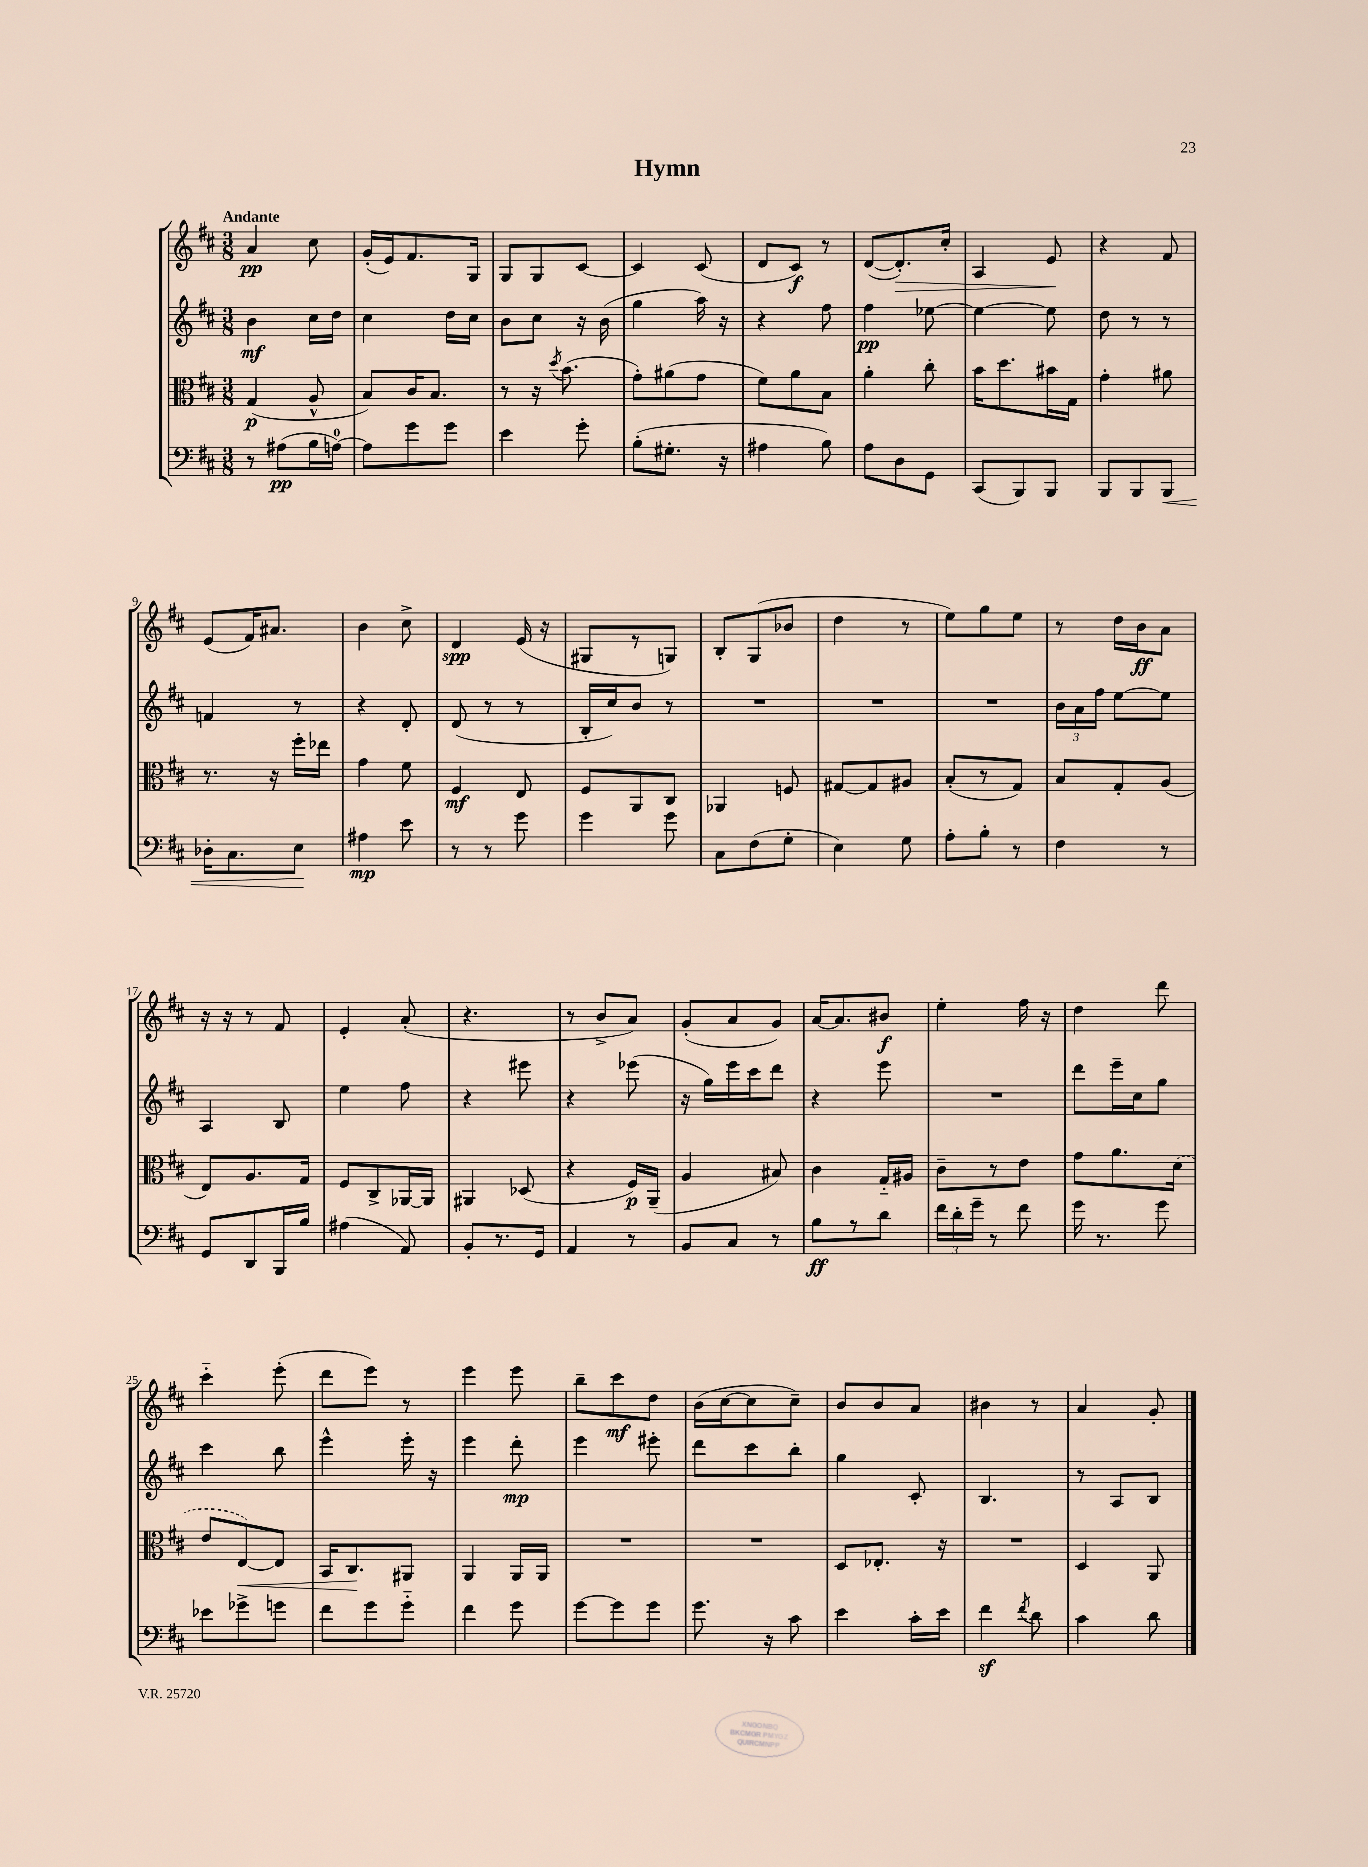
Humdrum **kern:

**kern	**dynam	**kern	**dynam	**kern	**dynam	**kern	**dynam
*part4	*part4	*part3	*part3	*part2	*part2	*part1	*part1
*staff4	*staff4	*staff3	*staff3	*staff2	*staff2	*staff1	*staff1
*clefF4	*	*clefC3	*	*clefG2	*	*clefG2	*
*k[f#c#]	*	*k[f#c#]	*	*k[f#c#]	*	*k[f#c#]	*
*M3/8	*	*M3/8	*	*M3/8	*	*M3/8	*
=1	=1	=1	=1	=1	=1	=1	=1
!	!	!	!	!	!	!LO:TX:a:B:t=Andante	!
8r	.	(4G/	p	4b\	mf	4a/	pp
(8A#X\L	pp	.	.	.	.	.	.
16B\L	.	8A^^/	.	16cc#\LL	.	8cc#\	.
[16An\JJ)	.	.	.	16dd\JJ	.	.	.
=2	=2	=2	=2	=2	=2	=2	=2
8A\L]	.	8B/L)	.	4cc#\	.	(16g'/LL	.
.	.	.	.	.	.	16e/J)	.
8g\	.	16c#/K	.	.	.	8.f#/	.
.	.	8.B/J	.	.	.	.	.
8g\J	.	.	.	16dd\LL	.	.	.
.	.	.	.	16cc#\JJ	.	16G/Jk	.
=3	=3	=3	=3	=3	=3	=3	=3
4e\	.	8r	.	8b\L	.	8G/L	.
.	.	16r	.	8cc#\J	.	8G/	.
.	.	8qdd/	.	.	.	.	.
.	.	(8.b\	.	.	.	.	.
8g'\	.	.	.	16r	.	[8c#/J	.
.	.	.	.	(16b\	.	.	.
=4	=4	=4	=4	=4	=4	=4	=4
(8B'\L	.	8g'\L)	.	4gg\	.	4c#/]	.
8.G#X'\J	.	(8a#X\	.	.	.	.	.
.	.	8g\J	.	16aa\)	.	(8c#/	.
16r	.	.	.	16r	.	.	.
=5	=5	=5	=5	=5	=5	=5	=5
4A#X\	.	8f#\L)	.	4r	.	8d/L	.
.	.	8a\	.	.	.	8c#/J)	f
8B\)	.	8B\J	.	8ff#\	.	8r	.
=6	=6	=6	=6	=6	=6	=6	=6
8A\L	.	4a'\	.	4ff#\	pp	([8d/L	.
!	!	!	!	!	!	!	!LO:HP:b
8D\	.	.	.	.	.	8.d'/])	>
8GG\J	.	8cc#'\	.	[8ee-X\	.	.	.
.	.	.	.	.	.	16cc#'/Jk	.
=7	=7	=7	=7	=7	=7	=7	=7
(8CC#/L	.	16b\KL	.	4ee-\_	.	4A/	.
.	.	8.dd\	.	.	.	.	.
8BBB/)	.	.	.	.	.	.	.
8BBB/J	.	16b#X\L	.	8ee-\]	.	8e/	.
.	.	16G\JJ	.	.	.	.	.
.	.	.	.	.	.	.	]
=8	=8	=8	=8	=8	=8	=8	=8
8BBB/L	.	4g'\	.	8dd\	.	4r	.
8BBB/	.	.	.	8r	.	.	.
!	!LO:HP:b	!	!	!	!	!	!
8BBB/J	<	8a#X\	.	8r	.	8f#/	.
!!LO:LB:g=z
=9	=9	=9	=9	=9	=9	=9	=9
16D-X'\KL	.	8.r	.	4fn/	.	(8e/L	.
8.C#\	.	.	.	.	.	.	.
.	.	.	.	.	.	16f#/K)	.
.	.	16r	.	.	.	8.a#X/J	.
8E\J	.	16ff#'\LL	.	8r	.	.	.
.	.	16ee-X\JJ	.	.	.	.	.
.	[	.	.	.	.	.	.
=10	=10	=10	=10	=10	=10	=10	=10
4A#X\	mp	4g\	.	4r	.	4b\	.
8e\	.	8f#\	.	8d'/	.	8cc#^\	.
=11	=11	=11	=11	=11	=11	=11	=11
8r	.	4F#/	mf	(8d/	.	4d/	spp
8r	.	.	.	8r	.	.	.
8g\	.	8E/	.	8r	.	(16e/	.
.	.	.	.	.	.	16r	.
=12	=12	=12	=12	=12	=12	=12	=12
4g\	.	8F#/L	.	16B'/LL	.	8G#X/L	.
.	.	.	.	16cc#/J)	.	.	.
.	.	8AA/	.	8b/J	.	8r	.
8g\	.	8C#/J	.	8r	.	8Gn/J)	.
=13	=13	=13	=13	=13	=13	=13	=13
8C#\L	.	4AA-X/	.	4.r	.	8B'/L	.
(8F#\	.	.	.	.	.	(8G/	.
8G'\J	.	8Fn/	.	.	.	8b-X/J	.
=14	=14	=14	=14	=14	=14	=14	=14
4E\)	.	[8G#X/L	.	4.r	.	4dd\	.
.	.	8G#/]	.	.	.	.	.
8G\	.	8A#X/J	.	.	.	8r	.
=15	=15	=15	=15	=15	=15	=15	=15
8A'\L	.	(8B'/L	.	4.r	.	8ee\L)	.
8B'\J	.	8r	.	.	.	8gg\	.
8r	.	8G/J)	.	.	.	8ee\J	.
=16	=16	=16	=16	=16	=16	=16	=16
4F#\	.	8B/L	.	24b\LL	.	8r	.
.	.	.	.	24a\	.	.	.
.	.	.	.	24ff#\JJ	.	.	.
.	.	8G'/	.	[8ee\L	.	16dd\LL	.
.	.	.	.	.	.	16b\J	ff
8r	.	(8A/J	.	8ee\J]	.	8a\J	.
!!LO:LB:g=z
=17	=17	=17	=17	=17	=17	=17	=17
8GG/L	.	8E/L)	.	4A/	.	16r	.
.	.	.	.	.	.	16r	.
8DD/	.	8.A/	.	.	.	8r	.
16BBB/L	.	.	.	8B/	.	8f#/	.
16B/JJ	.	16G/Jk	.	.	.	.	.
=18	=18	=18	=18	=18	=18	=18	=18
(4A#X\	.	8F#/L	.	4ee\	.	4e'/	.
.	.	8C#^/	.	.	.	.	.
8AA/)	.	[16AA-X/L	.	8ff#\	.	(8a'/	.
.	.	16AA-/JJ]	.	.	.	.	.
=19	=19	=19	=19	=19	=19	=19	=19
8BB'/L	.	4AA#X/	.	4r	.	4.r	.
8.r	.	.	.	.	.	.	.
.	.	(8D-X/	.	8eee#X\	.	.	.
16GG/Jk	.	.	.	.	.	.	.
=20	=20	=20	=20	=20	=20	=20	=20
4AA/	.	4r	.	4r	.	8r	.
.	.	.	.	.	.	8b^/L	.
8r	.	16F#/LL)	p	(8eee-X\	.	8a/J)	.
.	.	(16AA~/JJ	.	.	.	.	.
=21	=21	=21	=21	=21	=21	=21	=21
8BB/L	.	4A/	.	16r	.	(8g'/L	.
.	.	.	.	16gg\LL)	.	.	.
8C#/J	.	.	.	16eee\	.	8a/	.
.	.	.	.	16ccc#\J	.	.	.
8r	.	8B#X/)	.	8ddd\J	.	8g/J)	.
=22	=22	=22	=22	=22	=22	=22	=22
8B\L	ff	4c#\	.	4r	.	[16a/KL	.
.	.	.	.	.	.	8.a/]	.
8r	.	.	.	.	.	.	.
8d\J	.	16G/LL	.	8eee\	.	8b#X/J	f
.	.	16A#X/JJ	.	.	.	.	.
=23	=23	=23	=23	=23	=23	=23	=23
24f#\LL	.	8c#~\L	.	4.r	.	4ee'\	.
24d'\	.	.	.	.	.	.	.
24g~\JJ	.	.	.	.	.	.	.
8r	.	8r	.	.	.	.	.
8f#\	.	8e\J	.	.	.	16ff#\	.
.	.	.	.	.	.	16r	.
=24	=24	=24	=24	=24	=24	=24	=24
16g\	.	8g\L	.	8ddd\L	.	4dd\	.
8.r	.	.	.	.	.	.	.
.	.	8.a\	.	16eee~\L	.	.	.
.	.	.	.	16cc#\J	.	.	.
8g\	.	.	.	8gg\J	.	8ddd\	.
.	.	(16d\Jk	.	.	.	.	.
!!LO:LB:g=z
=25	=25	=25	=25	=25	=25	=25	=25
8e-X\L	.	8e/L	.	4ccc#\	.	4ccc#\	.
!	!	!	!LO:HP:b	!	!	!	!
8g-X^\	.	[8E/)	<	.	.	.	.
8gn\J	.	8E/J]	.	8bb\	.	(8eee'\	.
=26	=26	=26	=26	=26	=26	=26	=26
8f#\L	.	16BB/KL	.	4eee^^\	.	8ddd\L	.
.	.	8.C#/	.	.	.	.	.
8g\	.	.	.	.	.	8eee\J)	.
8g\J	.	8AA#X/J	[	16eee'\	.	8r	.
.	.	.	.	16r	.	.	.
=27	=27	=27	=27	=27	=27	=27	=27
4f#\	.	4AA/	.	4eee\	.	4eee\	.
8g\	.	16AA/LL	.	8ddd'\	mp	8eee\	.
.	.	16AA/JJ	.	.	.	.	.
=28	=28	=28	=28	=28	=28	=28	=28
[8g\L	.	4.r	.	4eee\	.	8bb~\L	.
8g\]	.	.	.	.	.	8ccc#\	mf
8g\J	.	.	.	8eee#X'\	.	8dd\J	.
=29	=29	=29	=29	=29	=29	=29	=29
8.g\	.	4.r	.	8ddd\L	.	(16b\LL	.
.	.	.	.	.	.	[16cc#\J	.
.	.	.	.	8ccc#\	.	8cc#\]	.
16r	.	.	.	.	.	.	.
8c#\	.	.	.	8bb'\J	.	8cc#~\J)	.
=30	=30	=30	=30	=30	=30	=30	=30
4e\	.	8D/L	.	4gg\	.	8b/L	.
.	.	8.E-X'/J	.	.	.	8b/	.
16c#'\LL	.	.	.	8c#'/	.	8a/J	.
16e\JJ	.	16r	.	.	.	.	.
=31	=31	=31	=31	=31	=31	=31	=31
4f#z\	.	4.r	.	4.B/	.	4b#X\	.
8qf#/	.	.	.	.	.	.	.
8d\	.	.	.	.	.	8r	.
=32	=32	=32	=32	=32	=32	=32	=32
4c#\	.	4D/	.	8r	.	4a/	.
.	.	.	.	8A/L	.	.	.
8d\	.	8AA/	.	8B/J	.	8g'/	.
==	==	==	==	==	==	==	==
*-	*-	*-	*-	*-	*-	*-	*-
